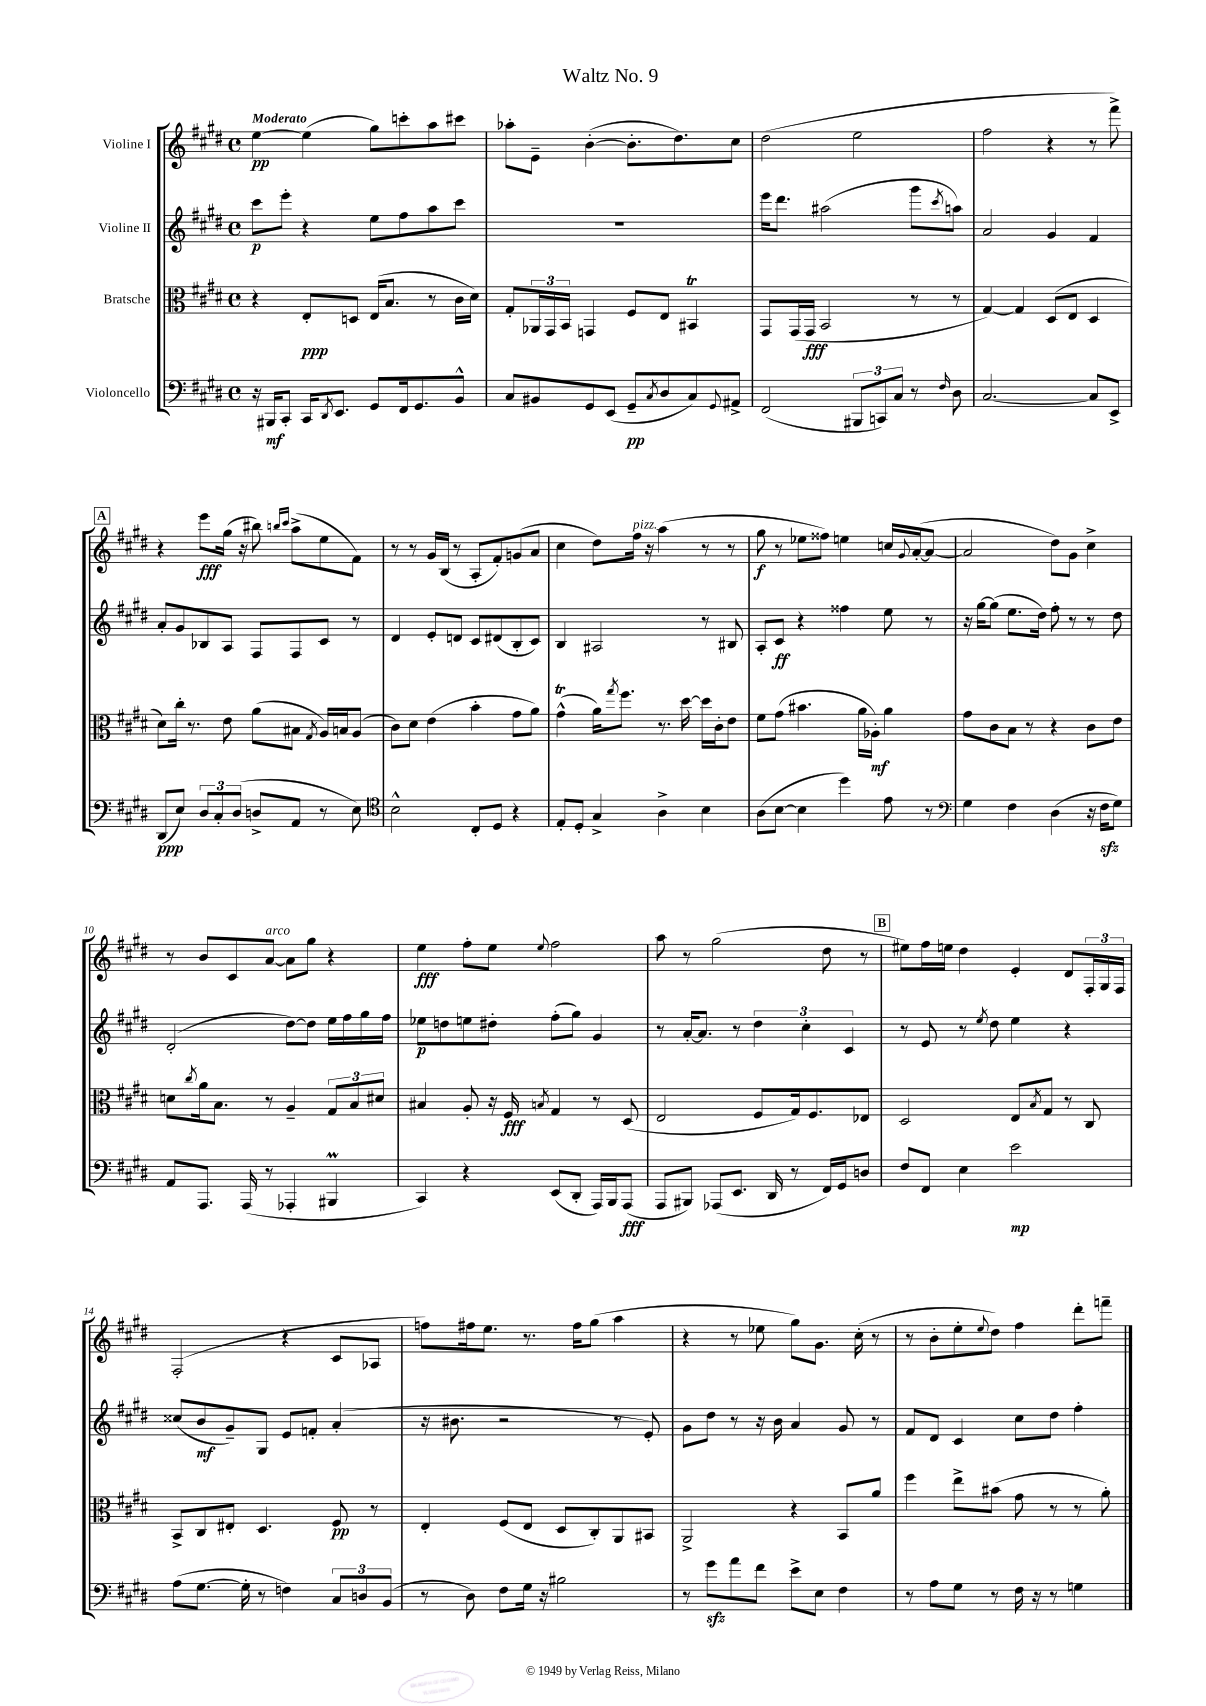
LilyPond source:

\header { title = "Waltz No. 9" }
<<
\new StaffGroup <<
\new Staff = "s0" \with { instrumentName = "Violine I" } {
    \clef treble \key e \major \defaultTimeSignature \time 4/4 \tempo "Moderato"
    e''4~\pp e''4( gis''8) c'''8-. a''8 cis'''8 |
    aes''8-. e'8-- b'4~-.( b'8.-. dis''8.) cis''8 |
    dis''2( e''2 |
    fis''2 r4 r8 fis'''8->) |
    \mark \markup { \box "A" } r4 e'''8\fff gis''16( r16 bis''8) \grace { b''16 cis'''16 } a''8->( e''8 fis'8) |
    r8 r8 gis'16 b16( r8 a8-. fis'8-.) g'8( a'8 |
    cis''4 dis''8) fis''16^\markup { \italic "pizz." } r16 a''4( r8 r8 |
    gis''8\f r8 ees''8 fisis''8) e''4 c''16 \appoggiatura { gis'8 } a'16~-.( a'8~ |
    a'2 dis''8) gis'8 cis''4-> |
    r8 b'8 cis'8 a'8~^\markup { \italic "arco" } a'8 gis''8 r4 |
    e''4\fff fis''8-. e''8 \appoggiatura { e''8 } fis''2 |
    a''8 r8 gis''2( dis''8 r8 |
    \mark \markup { \box "B" } eis''8) fis''16 e''16 dis''4 e'4-. dis'8 \tuplet 3/2 { fis16-. gis16 fis16 } |
    fis2-.( r4 cis'8 aes8 |
    f''8) fis''16 e''8. r8. fis''16 gis''8( a''4 |
    r4 r8 ees''8 gis''8) gis'8. cis''16-.( r8 |
    r8 b'8-. e''8-. \appoggiatura { e''8 } dis''8) fis''4 dis'''8-. f'''8-- \bar "|." |
}
\new Staff = "s1" \with { instrumentName = "Violine II" } {
    \clef treble \key e \major \defaultTimeSignature \time 4/4
    cis'''8\p e'''8-. r4 e''8 fis''8 a''8 cis'''8 |
    R1 |
    e'''16 dis'''8. ais''2( gis'''8 \acciaccatura { cis'''8 } a''8) |
    a'2 gis'4 fis'4 |
    \mark \markup { \box "A" } a'8-. gis'8 bes8 a8 fis8 fis8 cis'8 r8 |
    dis'4 e'8-. d'8 cis'8 dis'8( b8-. cis'8) |
    b4 ais2 r8 bis8 |
    a8-. cis'8\ff r4 fisis''4 e''8 r8 |
    r16 gis''16~ gis''8( e''8. dis''16) fis''8-. r8 r8 dis''8 |
    dis'2-.( dis''8~) dis''8 e''16 fis''16 gis''16 fis''16 |
    ees''8\p d''8 e''8 dis''8-. fis''8-.( gis''8) gis'4 |
    r8 a'16~-. a'8. r8 \tuplet 3/2 { dis''4 cis''4-. cis'4 } |
    \mark \markup { \box "B" } r8 e'8 r8 \acciaccatura { e''8 } dis''8 e''4 r4 |
    cisis''8( b'8\mf gis'8--) gis8 e'8 f'8-. a'4-.( |
    r16 bis'8. r2 r8 e'8-.) |
    gis'8 dis''8 r8 r16 b'16 a'4 gis'8 r8 |
    fis'8 dis'8 cis'4 cis''8 dis''8 fis''4-. \bar "|." |
}
\new Staff = "s2" \with { instrumentName = "Bratsche" } {
    \clef alto \key e \major \defaultTimeSignature \time 4/4
    r4 e8-.\ppp d8 e16( b8. r8 cis'16 dis'16) |
    gis8-. \tuplet 3/2 { aes,16 gis,16 b,16 } g,4 fis8 e8 bis,4\trill |
    gis,8 gis,16( gis,16\fff b,2 r8 r8 |
    gis4~) gis4 dis8( e8 dis4 |
    \mark \markup { \box "A" } dis'8) cis''16-. r8. e'8 a'8( bis8 \acciaccatura { gis8 } a16) b16 a8( |
    cis'8) dis'8 e'4( b'4-. gis'8 a'8) |
    gis'4-^\trill( a'16) \acciaccatura { gis''8 } fis''8. r8. dis''16~ dis''16 cis'16-. e'8 |
    fis'8 gis'8( bis'4. a'16 aes16-.\mf) a'4 |
    gis'8 cis'8 b8 r8 r4 cis'8 e'8 |
    d'8 \acciaccatura { cis''8 } a'16 b8. r8 a4-- \tuplet 3/2 { gis8 b8 dis'8 } |
    bis4 a8-. r16 fis16\fff \acciaccatura { b8 } gis4 r8 dis8( |
    e2 fis8 gis16) fis8. ees8 |
    \mark \markup { \box "B" } dis2 e8 \acciaccatura { b8 } gis8 r8 cis8 |
    b,8-> cis8 eis8-. dis4. fis8\pp r8 |
    e4-. fis8( e8 dis8 cis8-.) a,8 bis,8 |
    a,2-> r4 b,8 a'8 |
    fis''4 e''8-> bis'8( gis'8 r8 r8 a'8-.) \bar "|." |
}
\new Staff = "s3" \with { instrumentName = "Violoncello" } {
    \clef bass \key e \major \defaultTimeSignature \time 4/4
    r16 bis,,16\mf cis,8-. cis,16 \acciaccatura { dis,8 } e,8. gis,8 fis,16 gis,8. b,8-^ |
    cis8 bis,8 gis,8 e,8( gis,8--\pp \acciaccatura { cis8 } dis8 cis8) \appoggiatura { gis,8 } ais,8-> |
    fis,2( \tuplet 3/2 { bis,,8 c,8) cis8 } r8 \grace { fis16 } dis8 |
    cis2.~ cis8 e,8-> |
    \mark \markup { \box "A" } dis,8\ppp( e8) \tuplet 3/2 { dis8 cis8-. dis8( } d8-> a,8 r8 e8) |
    \clef tenor b2-^ cis8-. dis8 r4 |
    e8-. dis8-. gis4-> a4-> b4 |
    a8( b8~ b4 dis''4) e'8 r8 |
    \clef bass gis4 fis4 dis4( r16 fis16\sfz gis8) |
    a,8 a,,8. a,,16( r8 aes,,4-. bis,,4\prall |
    cis,4) r4 e,8( dis,8-. a,,16) b,,16 a,,8\fff( |
    a,,8 bis,,8) aes,,8( e,8. dis,16 r8 fis,16) gis,16 d8 |
    \mark \markup { \box "B" } fis8 fis,8 e4 e'2\mp |
    a8( gis8.~ gis16-. r8 f4) \tuplet 3/2 { cis8 d8 b,8( } |
    r8 dis8) fis8 gis16 r16 bis2 |
    r8 gis'8\sfz a'8 fis'8 e'8-> e8 fis4 |
    r8 a8 gis8 r8 fis16 r16 r8 g4 \bar "|." |
}
>>
>>
